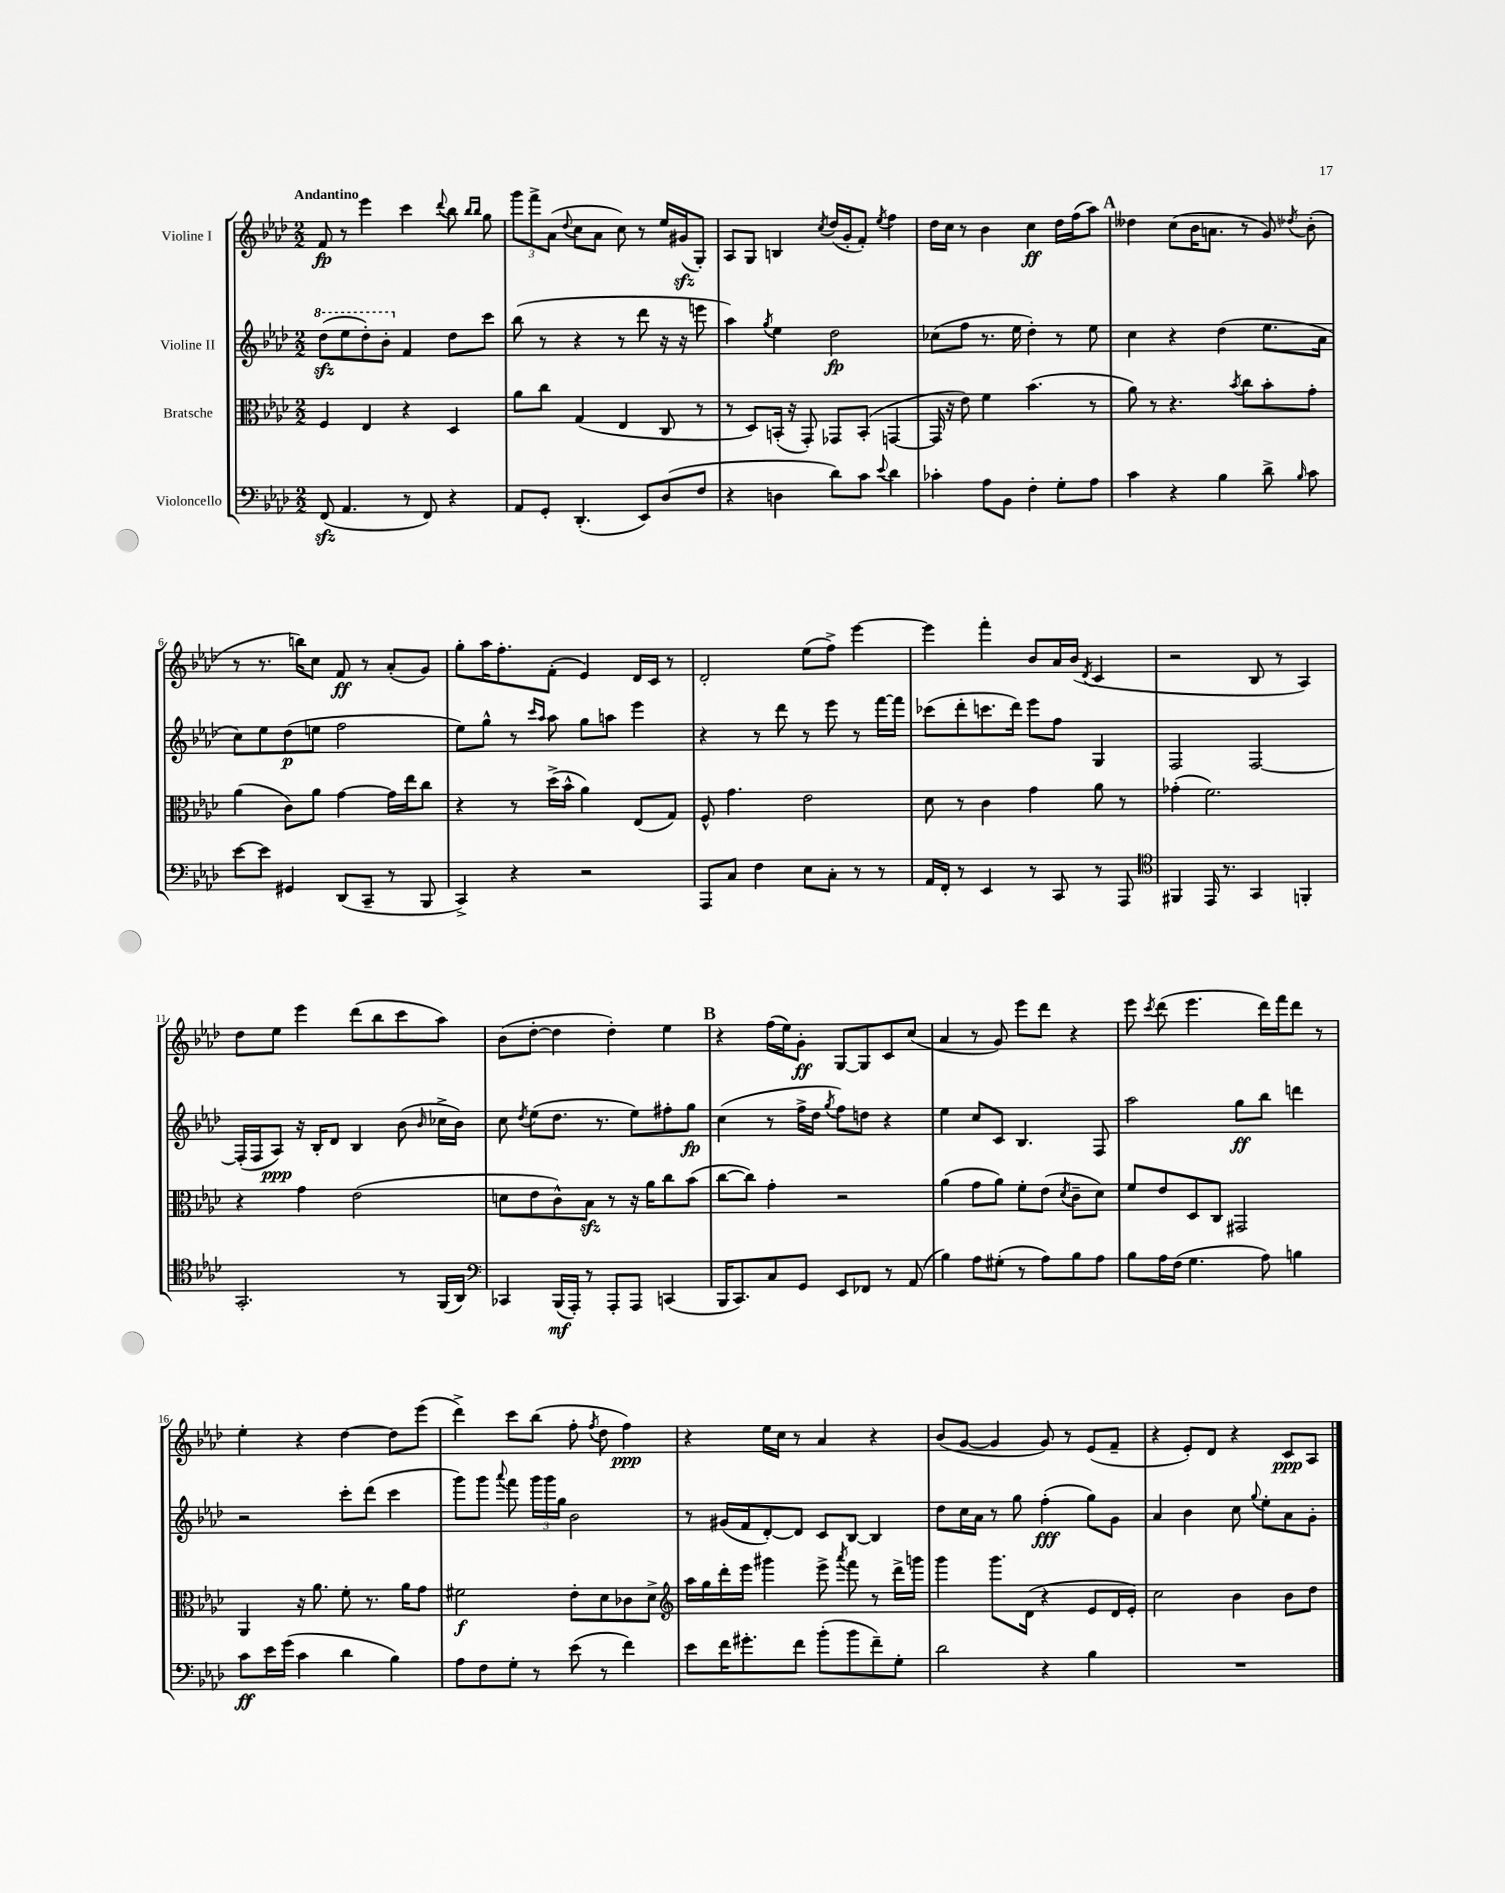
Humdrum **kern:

**kern	**dynam	**kern	**dynam	**kern	**dynam	**kern	**dynam
*part4	*part4	*part3	*part3	*part2	*part2	*part1	*part1
*staff4	*staff4	*staff3	*staff3	*staff2	*staff2	*staff1	*staff1
*I"Violoncello	*	*I"Bratsche	*	*I"Violine II	*	*I"Violine I	*
*clefF4	*	*clefC3	*	*clefG2	*	*clefG2	*
*k[b-e-a-d-]	*	*k[b-e-a-d-]	*	*k[b-e-a-d-]	*	*k[b-e-a-d-]	*
*M2/2	*	*M2/2	*	*M2/2	*	*M2/2	*
*	*	*	*	*8va	*	*	*
=1	=1	=1	=1	=1	=1	=1	=1
!	!	!	!	!	!	!LO:TX:a:B:t=Andantino	!
(8FFzz/	.	4F/	.	(8ddd-zz\L	.	8f/	fp
4.AA-/	.	.	.	8eee-\	.	8r	.
.	.	4E-/	.	8ddd-'\)	.	4eee-\	.
.	.	.	.	8bb-'\J	.	.	.
*	*	*	*	*X8va	*	*	*
8r	.	4r	.	4f/	.	4ccc\	.
8FF/)	.	.	.	.	.	.	.
.	.	.	.	.	.	8qqddd-/	.
4r	.	4D-/	.	8dd-\L	.	8bb-\	.
.	.	.	.	.	.	16qqbb-/LL	.
.	.	.	.	.	.	16qqbb-/JJ	.
.	.	.	.	8ccc\J	.	8gg\	.
=2	=2	=2	=2	=2	=2	=2	=2
8AA-/L	.	8a-\L	.	(8bb-\	.	12ggg\L	.
.	.	.	.	.	.	12fff^\	.
8GG'/J	.	8cc\J	.	8r	.	.	.
.	.	.	.	.	.	(12a-\J	.
.	.	.	.	.	.	8qqdd-/	.
(4.DD-'/	.	(4G/	.	4r	.	8cc\L	.
.	.	.	.	.	.	8a-\J	.
.	.	4E-/	.	8r	.	8cc\)	.
8EE-/L)	.	.	.	8ddd-\	.	8r	.
(8D-/	.	8C/	.	16r	.	16ee-/LL	.
.	.	.	.	16r	.	(16g#Xzz/J	.
8F/J	.	8r	.	8eeen\	.	8G'/J)	.
=3	=3	=3	=3	=3	=3	=3	=3
4r	.	8r	.	4aa-\)	.	8A-/L	.
.	.	8D-/L)	.	.	.	8G/J	.
.	.	.	.	8qgg/	.	.	.
4Dn\	.	(16BBn'/Jk	.	4ee-\	.	4Bn/	.
.	.	16r	.	.	.	.	.
.	.	8GG'/)	.	.	.	.	.
.	.	.	.	.	.	8qcc/	.
8d-\L)	.	8GG-X/L	.	2dd-\	fp	(16dd-/LL	.
.	.	.	.	.	.	16g'/J	.
8c\J	.	(8BB'/J	.	.	.	8f'/J)	.
8qqe-/	.	.	.	.	.	8qee-/	.
4d-\	.	[4GGn/	.	.	.	4ff\	.
=4	=4	=4	=4	=4	=4	=4	=4
4c-X'\	.	16GG/]	.	(8cc-X\L	.	16dd-\LL	.
.	.	16r	.	.	.	16cc\JJ	.
.	.	8e-\)	.	8ff\J	.	8r	.
8A-\L	.	4f\	.	8.r	.	4b-\	.
8BB-\J	.	.	.	.	.	.	.
.	.	.	.	16ee-\	.	.	.
4F'\	.	(4.b-\	.	4dd-'\)	.	4cc\	ff
8G'\L	.	.	.	8r	.	16dd-\LL	.
.	.	.	.	.	.	(16ff\J	.
8A-\J	.	8r	.	8ee-\	.	8aa-\J)	.
!!LO:REH:place=s1:t=A
=5	=5	=5	=5	=5	=5	=5	=5
4c\	.	8a-\)	.	4cc\	.	4dd--X\	.
.	.	8r	.	.	.	.	.
4r	.	4.r	.	4r	.	(8cc\L	.
.	.	.	.	.	.	16b-\K	.
.	.	.	.	.	.	8.an\J	.
4B-\	.	.	.	(4dd-\	.	.	.
.	.	8qb-/	.	.	.	.	.
.	.	8cc\L	.	.	.	8r	.
8d-^\	.	8b-'\	.	8.ee-\L	.	8g/)	.
16qqB-/	.	.	.	.	.	8qdd-X/	.
8c\	.	8g'\J	.	.	.	(8b-'\	.
.	.	.	.	16a-\Jk	.	.	.
!!LO:LB:g=z
=6	=6	=6	=6	=6	=6	=6	=6
[8e-\L	.	(4a-\	.	8cc\L)	.	8r	.
8e-\J]	.	.	.	8ee-\	.	8.r	.
4GG#X/	.	8c\L)	.	(8dd-\	p	.	.
.	.	.	.	.	.	16bbn\KL)	.
.	.	8a-\J	.	8een\J	.	8cc\J	.
(8DD-/L	.	[4g\	.	2ff\	.	8f/	ff
8CC~/J	.	.	.	.	.	8r	.
8r	.	16g\LL]	.	.	.	(8a-'/L	.
.	.	16ee-\J	.	.	.	.	.
8BBB-/	.	8cc\J	.	.	.	8g/J)	.
=7	=7	=7	=7	=7	=7	=7	=7
4CC^/)	.	4r	.	8ee-\L)	.	8gg'\L	.
.	.	.	.	8gg^^\J	.	16aa-\K	.
.	.	.	.	.	.	8.ff'\	.
4r	.	8r	.	8r	.	.	.
.	.	.	.	16qqccc/LL	.	.	.
.	.	.	.	16qqaa-/JJ	.	.	.
.	.	(16dd-^\LL	.	8aa-\	.	(8f'\J	.
.	.	16b-^^\JJ	.	.	.	.	.
2r	.	4a-\)	.	8gg\L	.	4e-/)	.
.	.	.	.	8aan\J	.	.	.
.	.	(8E-/L	.	4eee-\	.	16d-/LL	.
.	.	.	.	.	.	16c/JJ	.
.	.	8G/J)	.	.	.	8r	.
=8	=8	=8	=8	=8	=8	=8	=8
8AAA-/L	.	8F^^/	.	4r	.	2d-'/	.
8C/J	.	4.g\	.	.	.	.	.
4F\	.	.	.	8r	.	.	.
.	.	.	.	8ddd-\	.	.	.
8E-\L	.	2e-\	.	8r	.	(8ee-\L	.
8C'\J	.	.	.	8eee-\	.	8ff^\J)	.
8r	.	.	.	8r	.	[4eee-\	.
8r	.	.	.	[16fff\LL	.	.	.
.	.	.	.	16fff\JJ]	.	.	.
=9	=9	=9	=9	=9	=9	=9	=9
16AA-/LL	.	8d-\	.	(8ccc-X\L	.	4eee-\]	.
16FF'/JJ	.	.	.	.	.	.	.
8r	.	8r	.	8ddd-'\	.	.	.
4EE-/	.	4c\	.	8.cccn\	.	4fff'\	.
.	.	.	.	16ddd-\Jk)	.	.	.
8r	.	4g\	.	8eee-\L	.	8b-/L	.
8CC/	.	.	.	8ff\J	.	16a-/L	.
.	.	.	.	.	.	(16b-/JJ	.
.	.	.	.	.	.	8qd-/	.
8r	.	8a-\	.	4G/	.	4c/	.
8AAA-/	.	8r	.	.	.	.	.
=10	=10	=10	=10	=10	=10	=10	=10
*clefC4	*	*	*	*	*	*	*
4FF#X/	.	(4g-X'\	.	2F/	.	2r	.
16EE-/	.	2.f\)	.	.	.	.	.
8.r	.	.	.	.	.	.	.
4GG/	.	.	.	[2F/	.	8B-/	.
.	.	.	.	.	.	8r	.
4FFn'/	.	.	.	.	.	4A-/)	.
!!LO:LB:g=z
=11	=11	=11	=11	=11	=11	=11	=11
2.GG'/	.	4r	.	(16F'/LL]	.	8dd-\L	.
.	.	.	.	16F/J	.	.	.
.	.	.	.	8A-/J)	ppp	8ee-\J	.
.	.	4g\	.	16r	.	4eee-\	.
.	.	.	.	16B-'/KL	.	.	.
.	.	.	.	8d-/J	.	.	.
.	.	(2e-\	.	4B-/	.	(8ddd-\L	.
.	.	.	.	.	.	8bb-\	.
8r	.	.	.	(8b-\	.	8ccc\	.
.	.	.	.	16qqb-/	.	.	.
(16FF/LL	.	.	.	16cc-X^\LL	.	8aa-\J)	.
16AA-/JJ)	.	.	.	16b-\JJ)	.	.	.
=12	=12	=12	=12	=12	=12	=12	=12
*clefF4	*	*	*	*	*	*	*
4CC-X/	.	8dn\L	.	8cc\	.	(8b-\L	.
.	.	.	.	8qdd-/	.	.	.
.	.	8e-\	.	(8ee-\L	.	[8dd-'\J	.
(16BBB-/LL	mf	8c^^\)	.	8.dd-\J	.	4dd-\]	.
16AAA-'/JJ)	.	.	.	.	.	.	.
8r	.	8B-zz\J	.	.	.	.	.
.	.	.	.	8.r	.	.	.
8AAA-'/L	.	8r	.	.	.	4dd-'\)	.
8AAA-/J	.	16r	.	8ee-\L)	.	.	.
.	.	16a-\KL	.	.	.	.	.
(4CCn/	.	8cc\	.	8ff#X'\	.	4ee-\	.
.	.	(8b-\J	.	8gg\J	fp	.	.
!!LO:REH:place=s1:t=B
=13	=13	=13	=13	=13	=13	=13	=13
16BBB-/KL	.	[8cc\L	.	(4cc\	.	4r	.
8.CC/)	.	.	.	.	.	.	.
.	.	8cc\J])	.	.	.	.	.
8C/	.	4g'\	.	8r	.	(16ff\LL	.
.	.	.	.	.	.	16ee-\J)	.
8GG/J	.	.	.	16ff^\LL	.	8g'\J	ff
.	.	.	.	16dd-\JJ	.	.	.
.	.	.	.	8qgg/	.	.	.
8EE-/L	.	2r	.	8ff\L)	.	[8G/L	.
8FF-X/J	.	.	.	8ddn\J	.	8G/]	.
8r	.	.	.	4r	.	8c/	.
(8AA-/	.	.	.	.	.	(8cc/J	.
=14	=14	=14	=14	=14	=14	=14	=14
4B-\)	.	(4a-\	.	4ee-\	.	4a-/	.
8A-\L	.	8g\L	.	8cc/L	.	8r	.
(8G#X'\J	.	8a-\J)	.	8c/J	.	8g/)	.
8r	.	8f'\L	.	4.B-/	.	8eee-\L	.
8A-\L)	.	(8e-\J	.	.	.	8ddd-\J	.
.	.	8qd-/	.	.	.	.	.
8B-\	.	8c~\L	.	.	.	4r	.
8A-\J	.	8d-\J)	.	8F/	.	.	.
=15	=15	=15	=15	=15	=15	=15	=15
8B-\L	.	8f/L	.	2aa-\	.	8eee-\	.
.	.	.	.	.	.	8qccc/	.
16A-\L	.	8e-/	.	.	.	(8ddd-\	.
(16F\JJ	.	.	.	.	.	.	.
4.G\	.	8D-/	.	.	.	4.eee-\	.
.	.	8C/J	.	.	.	.	.
.	.	2GG#X/	.	8gg\L	ff	.	.
8A-\)	.	.	.	8bb-\J	.	16ddd-\LL)	.
.	.	.	.	.	.	16fff\J	.
4Bn\	.	.	.	4dddn\	.	8ddd-\J	.
.	.	.	.	.	.	8r	.
!!LO:LB:g=z
=16	=16	=16	=16	=16	=16	=16	=16
8c\L	ff	4AA-/	.	2r	.	4ee-'\	.
16e-\L	.	.	.	.	.	.	.
(16g\JJ	.	.	.	.	.	.	.
4c\	.	16r	.	.	.	4r	.
.	.	8.a-\	.	.	.	.	.
4d-\	.	8f'\	.	8ccc'\L	.	[4dd-\	.
.	.	8.r	.	(8ddd-\J	.	.	.
4B-\)	.	.	.	4ccc\	.	8dd-\L]	.
.	.	16a-\KL	.	.	.	.	.
.	.	8g\J	.	.	.	(8eee-\J	.
=17	=17	=17	=17	=17	=17	=17	=17
8A-\L	.	2f#X\	f	8ggg\L)	.	4ddd-^\)	.
8F\	.	.	.	8ggg\J	.	.	.
.	.	.	.	8qqaaa-/	.	.	.
8G'\J	.	.	.	8fff\	.	8ccc\L	.
8r	.	.	.	24ggg\LL	.	(8bb-\J	.
.	.	.	.	24ggg\	.	.	.
.	.	.	.	24gg\JJ	.	.	.
(8e-\	.	8e-'\L	.	2b-\	.	8ff'\	.
.	.	.	.	.	.	8qff/	.
8r	.	8d-\	.	.	.	8dd-\	.
4f\)	.	8c-X\	.	.	.	4ff\)	ppp
.	.	8d-^\J	.	.	.	.	.
=18	=18	=18	=18	=18	=18	=18	=18
*	*	*clefG2	*	*	*	*	*
8e-\L	.	16aa-\LL	.	8r	.	4r	.
.	.	16gg\	.	.	.	.	.
16f\K	.	16ddd-'\	.	(16g#X/LL	.	.	.
8.g#X'\	.	16eee-\JJ	.	16f/J	.	.	.
.	.	4ggg#X\	.	[8d-'/)	.	16ee-\LL	.
.	.	.	.	.	.	16cc\JJ	.
8f\J	.	.	.	8d-/J]	.	8r	.
(8b-'\L	.	8eee-^\	.	8c/L	.	4a-/	.
.	.	8qaaa-/	.	.	.	.	.
8b-\	.	8fff\	.	[8B-/J	.	.	.
8f~\)	.	8r	.	4B-/]	.	4r	.
8G'\J	.	16ddd-^\LL	.	.	.	.	.
.	.	16gggn\JJ	.	.	.	.	.
=19	=19	=19	=19	=19	=19	=19	=19
2d-\	.	4ggg\	.	8dd-\L	.	(8b-/L	.
.	.	.	.	16cc\L	.	[8g/J	.
.	.	.	.	16a-\JJ	.	.	.
.	.	8.ggg\L	.	8r	.	4g/]	.
.	.	.	.	8gg\	.	.	.
.	.	(16d-\Jk	.	.	.	.	.
4r	.	4r	.	(4ff'\	fff	8g/)	.
.	.	.	.	.	.	8r	.
4B-\	.	8e-/L	.	8gg\L)	.	(8e-/L	.
.	.	16d-/L	.	8g\J	.	8f~/J	.
.	.	16e-'/JJ)	.	.	.	.	.
=20	=20	=20	=20	=20	=20	=20	=20
1r	.	2cc\	.	4a-/	.	4r	.
.	.	.	.	4b-\	.	8e-'/L)	.
.	.	.	.	.	.	8d-/J	.
.	.	4b-\	.	8cc\	.	4r	.
.	.	.	.	8qqgg/	.	.	.
.	.	.	.	8ee-'\L	.	.	.
.	.	8b-\L	.	8a-\	.	8c/L	ppp
.	.	8dd-\J	.	8g'\J	.	8A-/J	.
==	==	==	==	==	==	==	==
*-	*-	*-	*-	*-	*-	*-	*-
